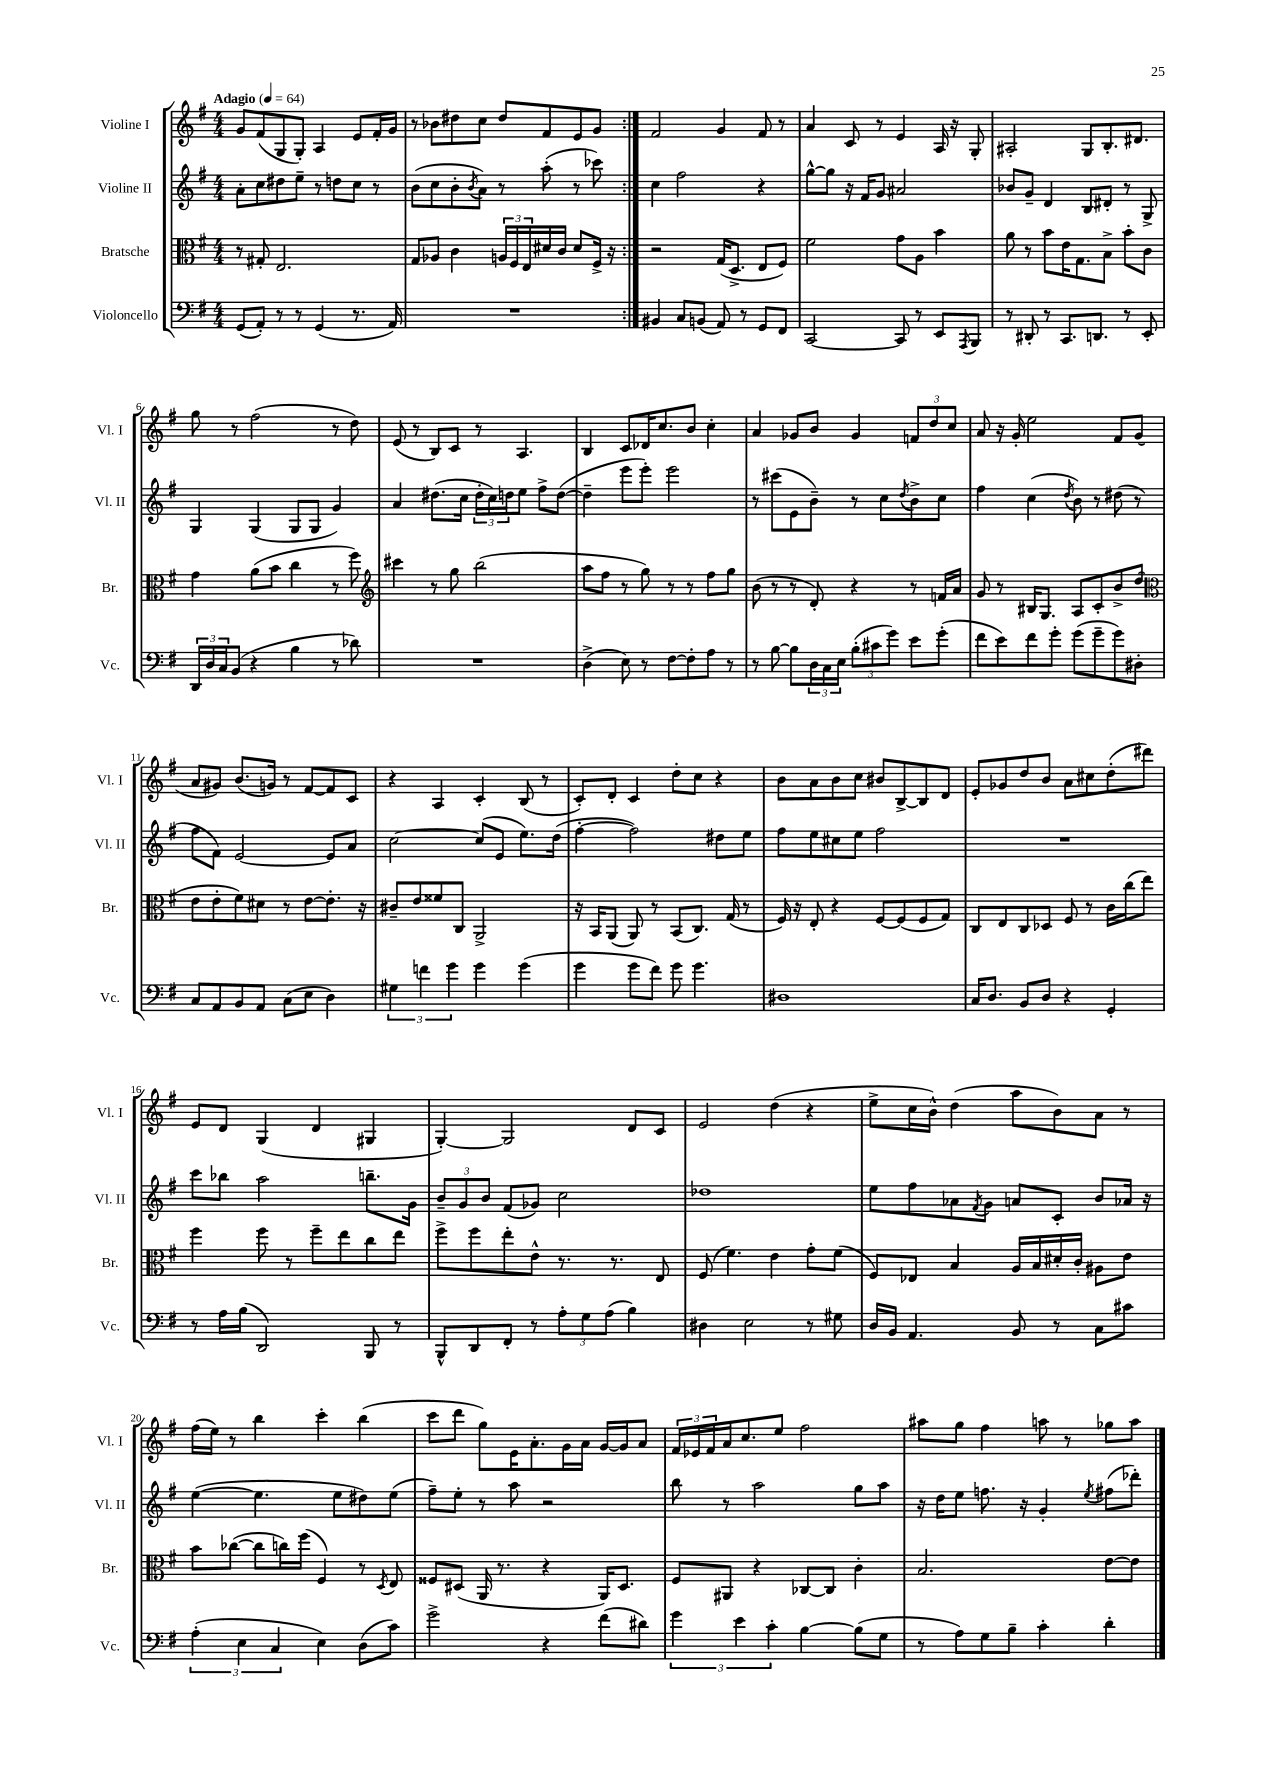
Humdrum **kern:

**kern	**kern	**kern	**kern
*part4	*part3	*part2	*part1
*staff4	*staff3	*staff2	*staff1
*I"Violoncello	*I"Bratsche	*I"Violine II	*I"Violine I
*I'Vc.	*I'Br.	*I'Vl. II	*I'Vl. I
*clefF4	*clefC3	*clefG2	*clefG2
*k[f#]	*k[f#]	*k[f#]	*k[f#]
*M4/4	*M4/4	*M4/4	*M4/4
*MM64	*MM64	*MM64	*MM64
=1	=1	=1	=1
!	!	!	!LO:TX:a:B:t=Adagio
(8GG/L	8r	8a'\L	8g/L
8AA'/J)	8G#X'/	8cc\	(8f#/
8r	2.E/	8dd#X\	8G/
8r	.	8ee~\J	8G'/J)
(4GG/	.	8r	4A/
.	.	8ddn\L	.
8.r	.	8cc\J	8e/L
.	.	8r	16f#'/L
16AA/)	.	.	16g/JJ
=2	=2	=2	=2
1r	8G/L	(8b\L	8r
.	8A-X/J	8cc\	8b-X\L
.	4c\	8b'\	8dd#X\
.	.	8qb/	.
.	.	8a\J)	8cc\J
.	24An/LL	8r	8dd#/L
.	24F#/	.	.
.	24E/	.	.
.	16d#X/	(8aa'\	8f#/
.	16c/JJ	.	.
.	8d#/L	8r	8e/
.	16F#^/Jk	8ccc-X\)	8g/J
.	16r	.	.
=3:|!	=3:|!	=3:|!	=3:|!
4BB#X/	2r	4cc\	2f#/
8C/L	.	2ff#\	.
(8BBn/J	.	.	.
8AA/)	(16G/KL	.	4g/
.	8.D^/J	.	.
8r	.	.	.
8GG/L	8E/L	4r	8f#/
8FF#/J	8F#/J)	.	8r
=4	=4	=4	=4
[2CC/	2f#\	[8gg^^\L	4a/
.	.	8gg\J]	.
.	.	16r	8c/
.	.	16f#/KL	.
.	.	8g/J	8r
8CC/]	8g\L	2a#X/	4e/
8r	8A\J	.	.
8EE/L	4b\	.	16A/
.	.	.	16r
8qAAA/	.	.	.
8BBB/J	.	.	8G'/
=5	=5	=5	=5
8r	8a\	8b-X/L	2A#X'/
8DD#X'/	8r	8g~/J	.
8r	8b\L	4d/	.
8.CC/L	16e\K	.	.
.	8.G\	.	.
.	.	8B/L	8G/L
8.DDn/J	.	.	.
.	8B^\J	8d#X'/J	8.B'/
8r	8b'\L	8r	.
.	.	.	8.d#X/J
8EE'/	8c\J	8G^/	.
!!LO:LB:g=z
=6	=6	=6	=6
24DD/LL	4g\	4G/	8gg\
24D/	.	.	.
24C/J	.	.	.
(8BB/J	.	.	8r
4r	(8a\L	(4G/	(2ff#\
.	8b\J	.	.
4B\	4cc\	8G/L	.
.	.	8G/J	.
8r	8r	4g/)	8r
8d-X\)	8ff#\)	.	8dd\)
=7	=7	=7	=7
*	*clefG2	*	*
1r	4ccc#X\	4a/	(8e/
.	.	.	8r
.	8r	(8.dd#X\L	8B/L)
.	8gg\	.	8c/J
.	.	16cc\Jk	.
.	(2bb\	24dd#'\LL	8r
.	.	24cc\)	.
.	.	24ddn\J	.
.	.	8ee\J	4.A/
.	.	8ff#^\L	.
.	.	([8dd\J	.
=8	=8	=8	=8
(4D^\	8aa\L	4dd~\]	4B/
.	8ff#\J	.	.
8E\)	8r	8eee\L	8c/L
8r	8gg\)	8eee'\J)	16d-X/K
.	.	.	8.cc/
[8F#\L	8r	2eee\	.
8F#'\]	8r	.	8b/J
8A\J	8ff#\L	.	4cc'\
8r	8gg\J	.	.
=9	=9	=9	=9
8r	(8b\	8r	4a/
[8B\	8r	(8ccc#X\L	.
8B\L]	8r	8e\	8g-X/L
24D\L	8d'/)	8b~\J)	8b/J
24C\	.	.	.
24E\JJ	.	.	.
(12B'\L	4r	8r	4g-/
12c#X\	.	.	.
.	.	8cc\L	.
12g\J)	.	.	.
.	.	8qdd/	.
8e\L	8r	8b^\	12fn/L
.	.	.	12dd/
(8g'\J	16fn/LL	8cc\J	.
.	.	.	12cc/J
.	16a/JJ	.	.
=10	=10	=10	=10
8f#\L	8g/	4ff#\	8a/
8e\)	8r	.	16r
.	.	.	16g'/
8f#\	16B#X/KL	(4cc\	2ee\
.	8.G/J	.	.
8g'\J	.	.	.
.	.	8qdd/	.
(8g\L	8A/L	8b\)	.
8g~\	8c'/	8r	.
8g\)	8b^/	(8dd#X\	8f#/L
8D#X'\J	(8dd/J	8r	(8g/J
!!LO:LB:g=z
=11	=11	=11	=11
*	*clefC3	*	*
8C/L	8e\L	8ff#\L	8a/L
8AA/	8e'\	8f#\J)	8g#X/J)
8BB/	8f#\)	[2e/	(8.b/L
8AA/J	8d#X\J	.	.
.	.	.	16gn/Jk)
(8C\L	8r	.	8r
8E\J	[8e\L	.	[8f#/L
4D\)	8.e'\J]	8e/L]	8f#/]
.	.	8a/J	8c/J
.	16r	.	.
=12	=12	=12	=12
6G#X\	8c#X~/L	[2cc\	4r
.	8e/	.	.
6fn\	.	.	.
.	8f##X/	.	4A/
6g\	.	.	.
.	8C/J	.	.
4g\	2AA^/	(8cc/L]	4c'/
.	.	8e/J	.
(4g\	.	8.ee\L)	(8B/
.	.	.	8r
.	.	(16dd\Jk	.
=13	=13	=13	=13
4g\	16r	[4ff#'\	8c'/L)
.	16BB/KL	.	.
.	(8AA/J	.	8d'/J
8g\L	8AA/)	2ff#\])	4c/
8f#\J)	8r	.	.
8g\	(8BB/L	.	8dd'\L
4.g\	8.C/J)	.	8cc\J
.	.	8dd#X\L	4r
.	(16G/	.	.
.	8r	8ee\J	.
=14	=14	=14	=14
1D#X	16F#/)	8ff#\L	8b\L
.	16r	.	.
.	8E'/	8ee\	8a\
.	4r	8cc#X\	8b\
.	.	8ee\J	8cc\J
.	[8F#/L	2ff#\	8b#X/L
.	(8F#/]	.	[8B^/
.	8F#/	.	8B/]
.	8G/J)	.	8d/J
=15	=15	=15	=15
16C/KL	8C/L	1r	8e'/L
8.D/J	.	.	.
.	8E/	.	8g-X/
8BB/L	8C/	.	8dd/
8D/J	8D-X/J	.	8b/J
4r	8F#/	.	8a\L
.	8r	.	8cc#X\
4GG'/	16c\LL	.	(8dd'\
.	(16cc\J	.	.
.	8ee\J)	.	8ddd#X\J)
!!LO:LB:g=z
=16	=16	=16	=16
8r	4ff#\	8ccc\L	8e/L
16A\LL	.	8bb-X\J	8d/J
(16B\JJ	.	.	.
2DD/)	8ff#\	2aa\	(4G/
.	8r	.	.
.	8ff#~\L	.	4d/
.	8ee\	.	.
8BBB/	8cc\	8.bbn~\L	4G#X/
8r	8ee\J	.	.
.	.	16g\Jk	.
=17	=17	=17	=17
8BBB^^/L	8ff#^\L	12b~/L	[4G'/)
.	.	12g/	.
8DD/	8ff#\	.	.
.	.	12b/J	.
8FF#'/J	8ee'\	(8f#/L	2G/]
8r	8e^^\J	8g-X/J)	.
12A'\L	8.r	2cc\	.
12G\	.	.	.
(12A\J	.	.	.
.	8.r	.	.
4B\)	.	.	8d/L
.	8E/	.	8c/J
=18	=18	=18	=18
4D#X\	(8F#/	1dd-X	2e/
.	4.f#\)	.	.
2E\	.	.	.
.	4e\	.	(4dd\
8r	8g'\L	.	4r
8G#X\	(8f#\J	.	.
=19	=19	=19	=19
16D/LL	8F#/L)	8ee\L	8ee^\L
16BB/JJ	.	.	.
4.AA/	8E-X/J	8ff#\	16cc\L
.	.	.	16b^^\JJ)
.	4B/	8a-X\	(4dd\
.	.	8qf#/	.
.	.	8g\J	.
8BB/	16A/LL	8an/L	8aa\L
.	16B/	.	.
8r	16d#X'/	8c'/J	8b\)
.	16c'/JJ	.	.
8C\L	8A#X\L	8b/L	8a\J
8c#X\J	8e\J	16a-X/Jk	8r
.	.	16r	.
!!LO:LB:g=z
=20	=20	=20	=20
(6A'\	8b\L	([4ee\	(16ff#\LL
.	.	.	16ee\JJ)
.	([8cc-X\J	.	8r
6E\	.	.	.
.	8cc-\L]	4.ee\]	4bb\
6C/	.	.	.
.	16ccn\L)	.	.
.	(16ff#\JJ	.	.
4E\)	4F#/)	.	4ccc'\
.	.	8ee\L	.
(8D\L	8r	8dd#X\)	(4bb\
.	8qD/	.	.
8c\J)	8E/	(8ee\J	.
=21	=21	=21	=21
2g^\	8F##X/L	8ff#~\L)	8ccc\L
.	(8D#X/J	8ee'\J	8ddd\J
.	16AA/	8r	8gg\L)
.	8.r	.	.
.	.	8aa\	16e\K
.	.	.	8.a'\
4r	4r	2r	.
.	.	.	16g\L
.	.	.	16a\JJ
(8f#\L	16AA/KL)	.	[16g/LL
.	8.D#/J	.	16g/J]
8d#X\J)	.	.	8a/J
=22	=22	=22	=22
6g\	8F#/L	8bb\	24f#/LL
.	.	.	24e-X/
.	.	.	24f#/
.	8AA#X/J	8r	16a/J
6e\	.	.	.
.	.	.	8.cc/
.	4r	2aa\	.
6c'\	.	.	.
.	.	.	8ee/J
[4B\	[8C-X/L	.	2ff#\
.	8C-/J]	.	.
(8B\L]	4c'\	8gg\L	.
8G\J	.	8aa\J	.
=23	=23	=23	=23
8r	2.B/	16r	8aa#X\L
.	.	16dd\KL	.
8A\L)	.	8ee\J	8gg\J
8G\	.	8.ffn\	4ff#\
8B~\J	.	.	.
.	.	16r	.
4c'\	.	4g'/	8aan\
.	.	.	8r
.	.	8qee/	.
4d'\	[8e\L	(8ff#X\L	8gg-X\L
.	8e\J]	8ddd-X'\J)	8aa\J
==	==	==	==
*-	*-	*-	*-
